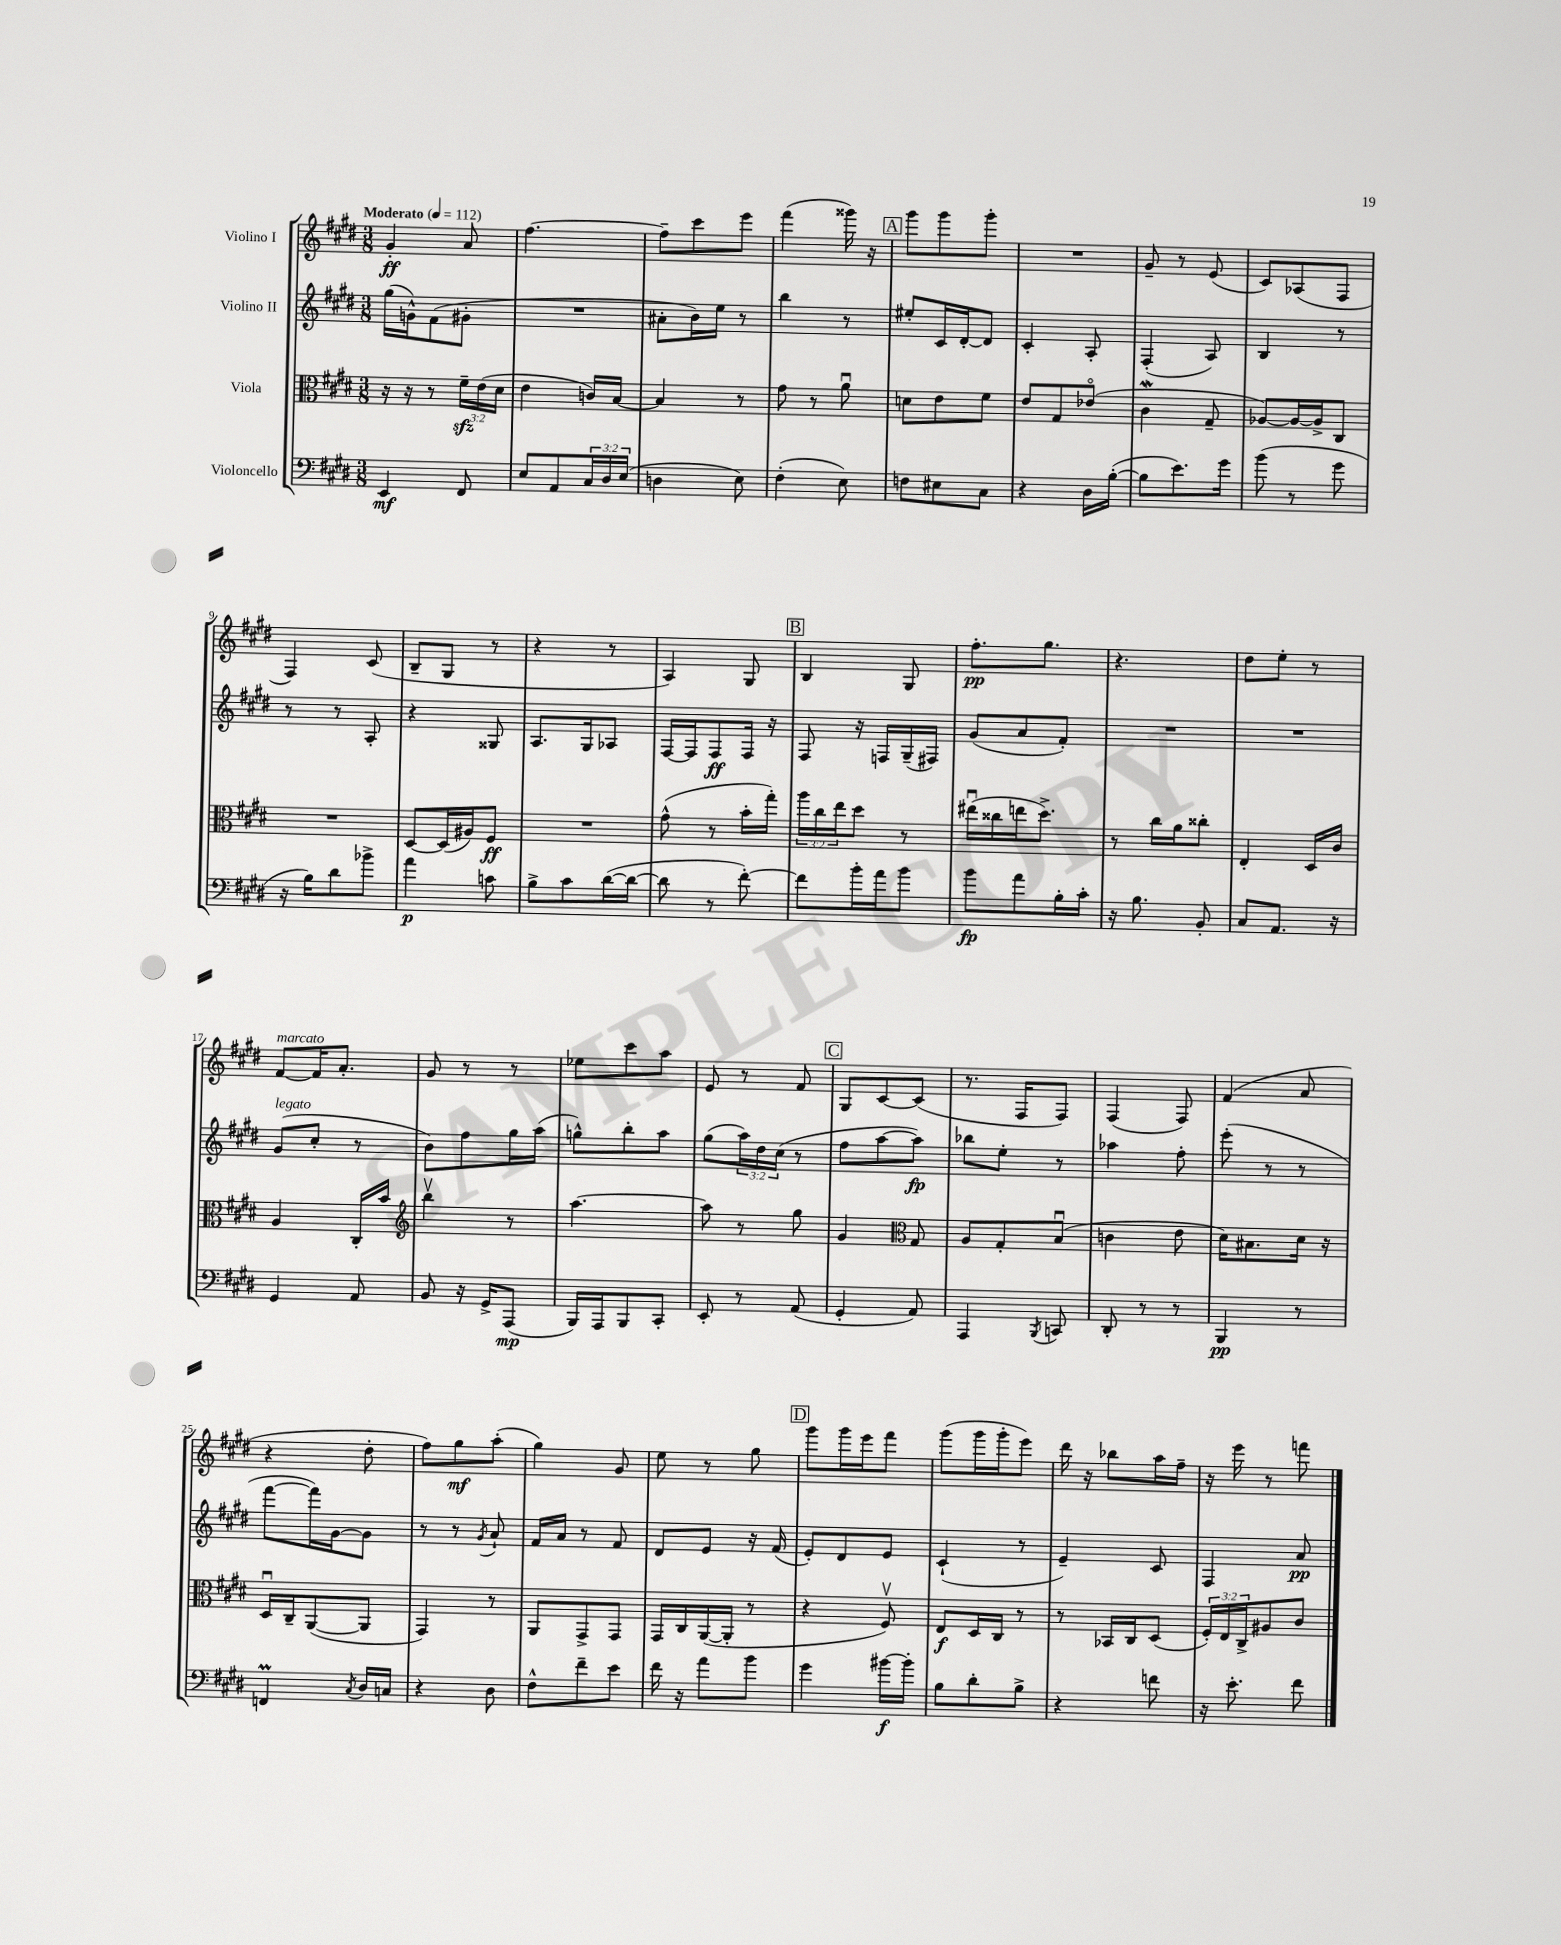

**kern	**kern	**kern	**kern
*staff4	*staff3	*staff2	*staff1
*clefF4	*clefC3	*clefG2	*clefG2
*k[f#c#g#d#]	*k[f#c#g#d#]	*k[f#c#g#d#]	*k[f#c#g#d#]
*M3/8	*M3/8	*M3/8	*M3/8
*MM112	*MM112	*MM112	*MM112
4EE/	16r	(16gg#\LL	4g#'/
.	16r	16g^^\J)	.
.	8r	(8f#\	.
8FF#/	24f#~\LL	8g#'\J	8a/
.	(24e\	.	.
.	24d#\JJ	.	.
=	=	=	=
8E/L	4e\	4.r	[4.ff#\
8AA/	.	.	.
24C#/L	16c/LL)	.	.
24D#/	.	.	.
.	[16B/JJ	.	.
(24E/JJ	.	.	.
=	=	=	=
4D\	4B/]	8a#'\L	8ff#~\]L
.	.	16b\L)	8ccc#\
.	.	16ee\JJ	.
8E\)	8r	8r	8eee\J
=	=	=	=
(4F#'\	8g#\	4bb\	(4fff#\
.	8r	.	.
8E\)	8au\	8r	16ggg##\)
.	.	.	16r
=	=	=	=
8F\L	8d\L	8ee#'/L	8ggg#\L
8E#\	8e\	16c#/L	8ggg#\
.	.	[16d#'/J	.
8C#\J	8f#\J	8d#/]J	8ggg#'\J
=	=	=	=
4r	8e/L	4c#'/	4.r
.	8G#/	.	.
16D#\LL	(8e-o/J	8A'/	.
([16B'\JJ	.	.	.
=	=	=	=
8B\]L	4c#\	(4F#'/	8g#~/
8.e\)	.	.	8r
.	8G#~/	8A/)	(8e/
16g#\Jk	.	.	.
=	=	=	=
(8b\	[8A-/L)	4B/	8c#/L)
8r	16A-/_L	.	(8A-/
.	16A-^/]J	.	.
8g#\	8C#/J	8r	8F#/J
=	=	=	=
16r	4.r	8r	4F#/)
16B\LK)	.	.	.
8d#\	.	8r	.
8b-^\J	.	8A'/	(8c#/
=	=	=	=
4a\	[8D#/L	4r	8B~/L
.	(16D#/]L	.	8G#/J
.	16A#/J)	.	.
8c\	8F#/J	8G##/	8r
=	=	=	=
8B^\L	4.r	8.A/L	4r
8c#\	.	.	.
.	.	16G#/k	.
([16d#\L	.	8A-/J	8r
16d#\_JJ	.	.	.
=	=	=	=
8d#\]	(8g#^^\	[16F#/LL	4A/)
.	.	16F#/]J	.
8r	8r	8F#/	.
[8f#'\)	16b'\LL	16F#/Jk	8G#/
.	16gg#'\JJ)	16r	.
=	=	=	=
8f#\]L	24aa\LL	8F#/	4B/
.	24cc#\	.	.
.	24ee\J	.	.
16b'\L	8dd#\J	16r	.
16a\J	.	16F/LL	.
8b\J	8r	(16G#~/	8G#/
.	.	16F#/JJ)	.
=	=	=	=
8b\L	(16ee#u\LL	(8g#/L	8.ff#'\L
.	16cc##\	.	.
8a\	16ee\J	8a/	.
.	8.dd#^\J)	.	8.gg#\J
16B'\L	.	8f#'/J)	.
16c#'\JJ	.	.	.
=	=	=	=
16r	8r	4.r	4.r
8.B\	.	.	.
.	16cc#\LL	.	.
.	16a\J	.	.
8BB'/	8cc##'\J	.	.
=	=	=	=
8C#/L	4E'/	4.r	8dd#\L
8.AA/J	.	.	8ee'\J
.	16D#/LL	.	8r
16r	16c#/JJ	.	.
=	=	=	=
4GG#/	4A/	(8g#/L	[8f#/L
.	.	8cc#'/J	16f#/]K
.	.	.	8.a'/J
8AA/	16C#'/LL	8r	.
.	16b/JJ	.	.
=	=	=	=
*	*clefG2	*	*
8BB/	4bbv\	8b\L)	8g#/
16r	.	8ff#\	8r
16GG#^/LK	.	.	.
(8AAA/J	8r	16gg#\L	8r
.	.	(16aa\JJ	.
=	=	=	=
16BBB/LL)	[4.aa\	8gg^^\L)	8ee-\L
16AAA/J	.	.	.
8BBB/	.	8bb'\	8ccc#\
8CC#'/J	.	8aa\J	8aa\J
=	=	=	=
8EE'/	8aa\]	(8gg#\L	8e/
8r	8r	24aa\L)	8r
.	.	24dd#\	.
.	.	(24cc#\JJ	.
(8AA/	8gg#\	8r	8f#/
=	=	=	=
4GG#'/	4g#/	8ff#\L	8G#/L
.	.	[8aa\	[8c#/
*	*clefC3	*	*
8AA/)	8G#/	8aa\]J)	(8c#/]J
=	=	=	=
4AAA/	8A/L	8bb-\L	8.r
.	8G#'/	8ee'\J	.
.	.	.	16F#/LK
8qBBB/	.	.	.
8CC/	(8Bu/J	8r	8F#/J)
=	=	=	=
8DD#'/	4c\	4aa-\	(4F#/
8r	.	.	.
8r	8e\	8ff#'\	8F#/)
=	=	=	=
4BBB/	16d#\LK)	(8eee'\	(4f#/
.	8.B#\	.	.
.	.	8r	.
8r	16d#\Jk	8r	8a/
.	16r	.	.
=	=	=	=
4FF/	16D#u/LL	[8fff#\L	4r
.	16C#~/J	.	.
.	([8AA/	16fff#\]L)	.
.	.	[16g#\J	.
8qC#/	.	.	.
16D#/LL	8AA/]J	8g#\]J	8dd#'\
16C/JJ	.	.	.
=	=	=	=
4r	4GG#/)	8r	8ff#\L)
.	.	8r	8gg#\
.	.	8qg#/	.
8D#\	8r	8a`/	(8aa'\J
=	=	=	=
8F#^^\L	8AA/L	16f#/LL	4gg#\)
.	.	16a/JJ	.
8f#~\	8GG#^/	8r	.
8e\J	8GG#/J	8f#/	8g#/
=	=	=	=
16f#\	16GG#/LL	8d#/L	8ee\
16r	16C#/	.	.
8a\L	([16AA/	8e/J	8r
.	16AA'/]JJ	.	.
8b\J	8r	16r	8gg#\
.	.	(16f#/	.
=	=	=	=
4g#\	4r	8e'/L)	8ggg#\L
.	.	8d#/	16ggg#\L
.	.	.	16eee\J
[16b#\LL	8F#v/)	8e/J	8fff#\J
16b#'\]JJ	.	.	.
=	=	=	=
8B\L	8E/L	(4c#`/	(8ggg#\L
8d#'\	16D#/L	.	16ggg#\L
.	16C#/JJ	.	16ggg#'\J
8B^\J	8r	8r	8eee\J)
=	=	=	=
4r	8r	4e~/)	16ddd#\
.	.	.	16r
.	16BB-/LL	.	8bb-\L
.	16C#/J	.	.
8f\	(8D#/J	8c#/	16aa\L
.	.	.	16ff#~\JJ
=	=	=	=
16r	24F#'/LL)	4F#/	16r
.	24E/	.	.
8.e'\	.	.	16eee\
.	24C#^/J	.	.
.	8A#/	.	8r
8f#\	8c#/J	8a/	8fff\
==	==	==	==
*-	*-	*-	*-
